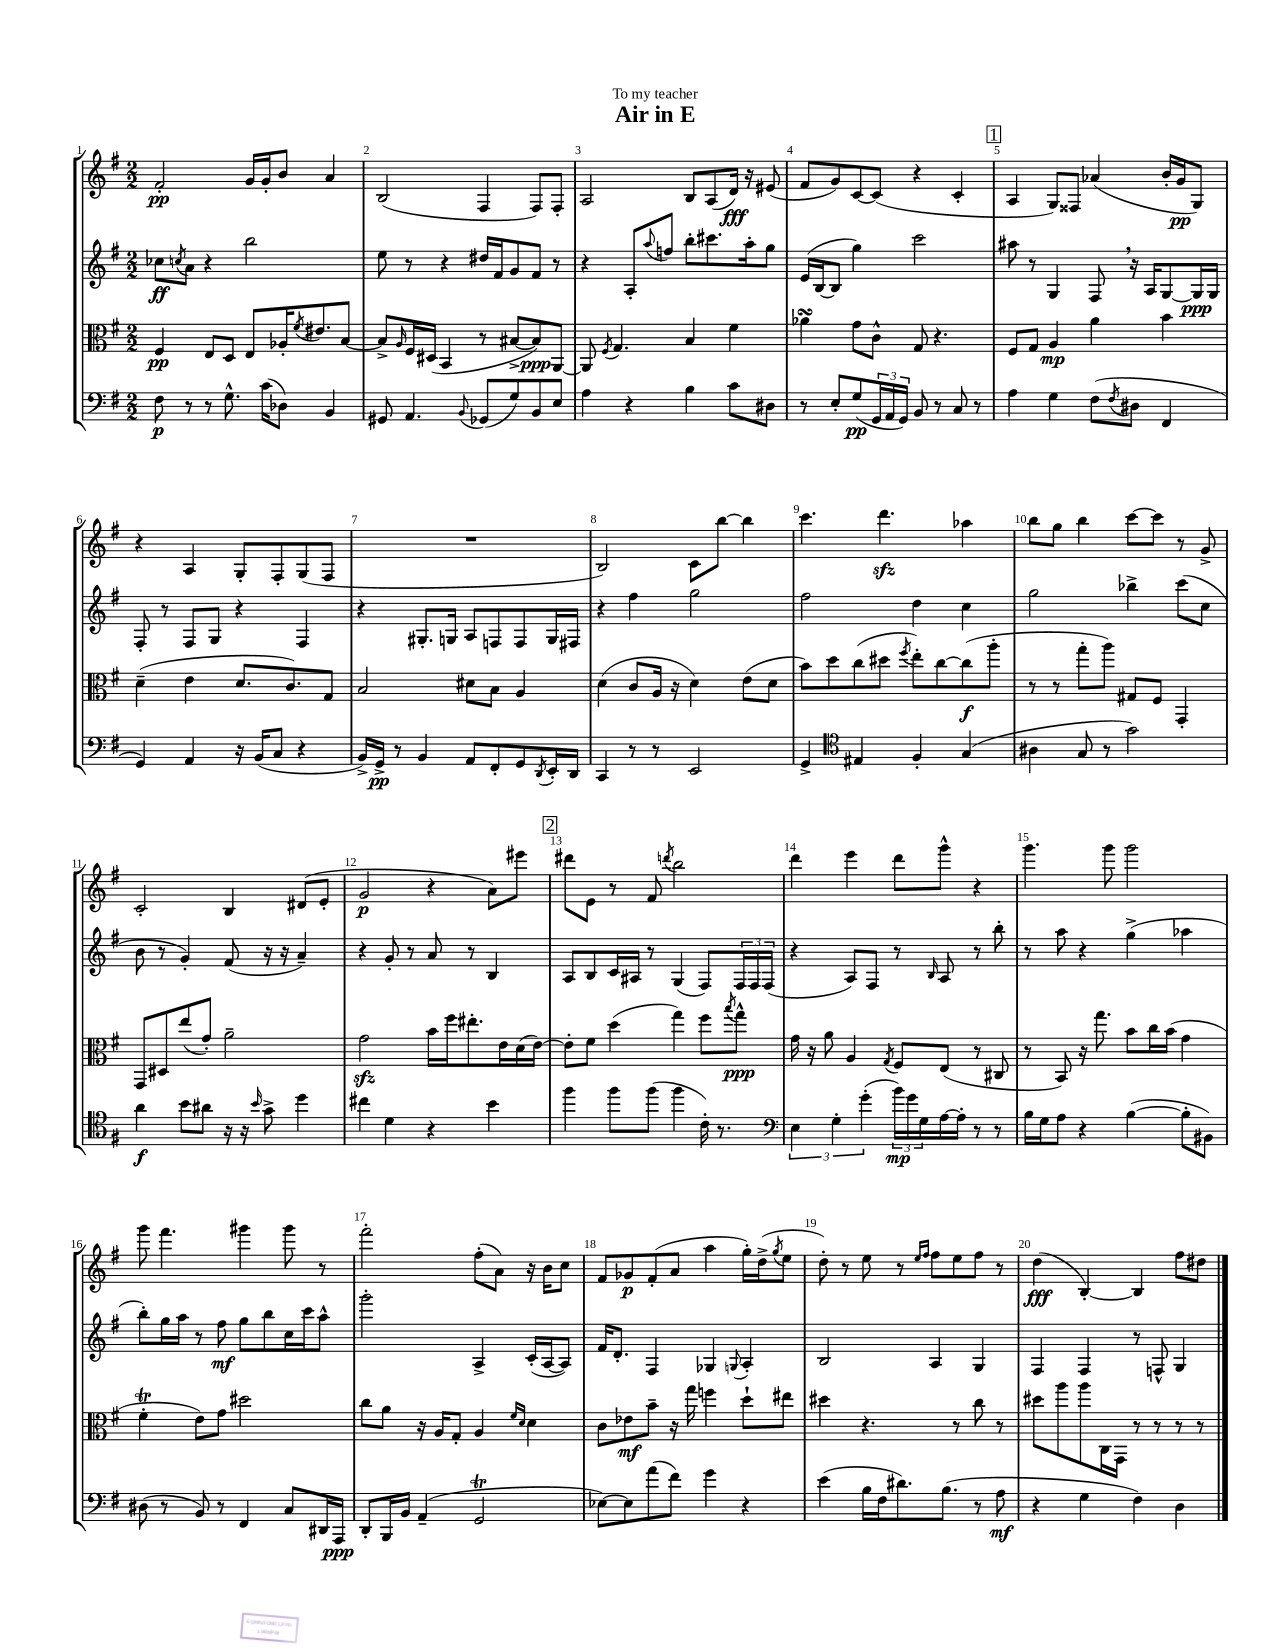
\header { title = "Air in E" dedication = "To my teacher" }
<<
\new StaffGroup <<
\new Staff = "s0" {
    \clef treble \key g \major \numericTimeSignature \time 2/2
    fis'2-.\pp g'16 g'16-. b'8 a'4 |
    b2( fis4 fis8) fis8-. |
    a2 b8 a8( d'16\fff) r16 eis'8( |
    fis'8 g'8) c'8~ c'8( r4 c'4-. |
    \mark \markup { \box "1" } a4 g8) fisis8 aes'4( b'16-. g'16\pp g8) |
    r4 a4 g8-. fis8-. g8( fis8 |
    R1 |
    b2) c'8 b''8~ b''4 |
    c'''4. d'''4.\sfz aes''4 |
    b''8 g''8 b''4 c'''8~ c'''8 r8 g'8-> |
    c'2-. b4 dis'8( e'8-. |
    g'2\p r4 a'8) eis'''8 |
    \mark \markup { \box "2" } dis'''8 e'8 r8 fis'8 \acciaccatura { d'''8 } b''2 |
    d'''4 e'''4 d'''8 g'''8-^ r4 |
    g'''4. g'''8 g'''2 |
    g'''8 fis'''4. gis'''4 gis'''8 r8 |
    fis'''2-. fis''8-.( a'8) r16 b'16 c''8 |
    fis'8 ges'8\p fis'8-.( a'8 a''4 g''16-.) d''16->( \acciaccatura { g''8 } e''8 |
    d''8-.) r8 e''8 r8 \grace { e''16 fis''16 } fis''8 e''8 fis''8 r8 |
    d''4\fff( b4~-.) b4 fis''8 dis''8 \bar "|." |
}
\new Staff = "s1" {
    \clef treble \key g \major \numericTimeSignature \time 2/2
    ces''8\ff \acciaccatura { c''8 } a'8 r4 b''2 |
    e''8 r8 r4 dis''16 fis'16 g'8 fis'8 r8 |
    r4 a8-. \appoggiatura { a''8 } f''8 b''8-. cis'''8. a''16-. g''8 |
    e'16( b16~ b8 g''4) c'''2 |
    \mark \markup { \box "1" } ais''8 r8 g4 fis8 \breathe r16 a16 g8~ g16\ppp g16 |
    fis8-. r8 fis8 g8 r4 fis4 |
    r4 gis8.-. g16 a8 f8 f8 g16 fis16 |
    r4 fis''4 g''2 |
    fis''2 d''4 c''4 |
    g''2 bes''4-> c'''8( c''8 |
    b'8 r8 g'4-.) fis'8( r16 r16 a'4--) |
    r4 g'8-. r8 a'8 r8 b4 |
    \mark \markup { \box "2" } a8 b8 c'16 ais16 r8 g4( fis8) \tuplet 3/2 { fis16 fis16 fis16( } |
    r4 a8) fis8 r8 \grace { b16 } a8 r8 b''8-. |
    r8 a''8 r4 g''4->( aes''4 |
    b''8-.) g''16 a''16 r8 fis''8\mf g''8 b''8 c''16 c'''16 a''8-^ |
    g'''2-. a4-> c'16-.( a16~ a8) |
    fis'16 d'8.-. fis4 ges4 \appoggiatura { g8 } a4-. |
    b2 a4 g4 |
    fis4 fis4 r8 f8-^ g4 \bar "|." |
}
\new Staff = "s2" {
    \clef alto \key g \major \numericTimeSignature \time 2/2
    fis4\pp e8 d8 e8 aes16-. \acciaccatura { fis'8 } eis'8. b8~ |
    b8-> \grace { a16 } fis16 dis16( b,4 r8 bis8~-> bis8\ppp) a,8~ |
    a,8 \acciaccatura { fis8 } g4. b4 fis'4 |
    aes'4\turn g'8 c'8-^ g8 r4. |
    \mark \markup { \box "1" } fis8 g8 a4\mp a'4 b'4 |
    d'4--( e'4 d'8. c'8.) g8 |
    b2 dis'8 b8 a4 |
    d'4( c'8 a16 r16 d'4) e'8( d'8 |
    b'8) d''8 c''8( dis''8 \acciaccatura { fis''8 } e''8-.) c''8~ c''8\f( a''8-. |
    r8 r8 g''8-. a''8) gis8 fis8 g,4-. |
    g,8 dis8 e''8( g'8-.) a'2-- |
    g'2\sfz b'16 fis''16 eis''8.-. e'16 d'16( e'16~) |
    \mark \markup { \box "2" } e'8-. fis'8 d''4( g''4) fis''8 \acciaccatura { b''8 } g''8-^\ppp |
    g'16 r16 a'8 a4 \acciaccatura { g8 } fis8 e8( r8 cis8 |
    r8 b,8) r16 g''8. b'8 c''16 b'16( g'4 |
    fis'4-.\trill e'8) g'8 dis''2 |
    c''8 a'8 r16 a16 g8-. a4 \grace { fis'16 d'16 } d'4 |
    c'8 ees'8\mf b'8-- r16 g''16 f''4 d''8-! eis''8 |
    dis''4 r4. r8 c''8 r8 |
    dis''8 a''8 a''8 c16 g,16 r8 r8 r8 r8 \bar "|." |
}
\new Staff = "s3" {
    \clef bass \key g \major \numericTimeSignature \time 2/2
    fis8\p r8 r8 g8.-^ c'16( des8) b,4 |
    gis,8 a,4. \appoggiatura { b,8 } ges,8( g8) b,8 e8 |
    a4 r4 b4 c'8 dis8 |
    r8 e8-. g8\pp( \tuplet 3/2 { g,16 a,16 g,16) } b,8 r8 c8 r8 |
    \mark \markup { \box "1" } a4 g4 fis8( \acciaccatura { fis8 } dis8 fis,4 |
    g,4) a,4 r16 b,16( c8 r4 |
    b,16->) g,16->\pp r8 b,4 a,8 fis,8-. g,8 \acciaccatura { d,8 } e,16-. d,16 |
    c,4 r8 r8 e,2 |
    g,4-> \clef tenor eis4 fis4-. g4( |
    ais4 g8 r8 g'2) |
    a'4\f b'8 ais'8 r16 r16 \grace { b'16 } g'8-> d''4 |
    cis''4 d'4 r4 b'4 |
    \mark \markup { \box "2" } fis''4 fis''8 fis''8( fis''4 c'16-.) r8. |
    \clef bass \tuplet 3/2 { e4 g4-. g'4-.( } \tuplet 3/2 { b'16\mp) g'16 g16 } a16~ a16-. r8 r8 |
    b16 g16 a8 r4 b4~( b8-. bis,8) |
    dis8( r8 b,8) r8 fis,4 c8 dis,16 a,,16\ppp |
    d,8-. b,,16 b,16 a,4--( g,2\trill |
    ees8~) ees8 a'8( fis'8) g'4 r4 |
    e'4( b16 fis16 dis'8.) b8.( r8 a8\mf |
    r4 g4 fis4) d4 \bar "|." |
}
>>
>>
\layout { \context { \Score \override BarNumber.break-visibility = ##(#f #t #t) barNumberVisibility = #all-bar-numbers-visible } }
